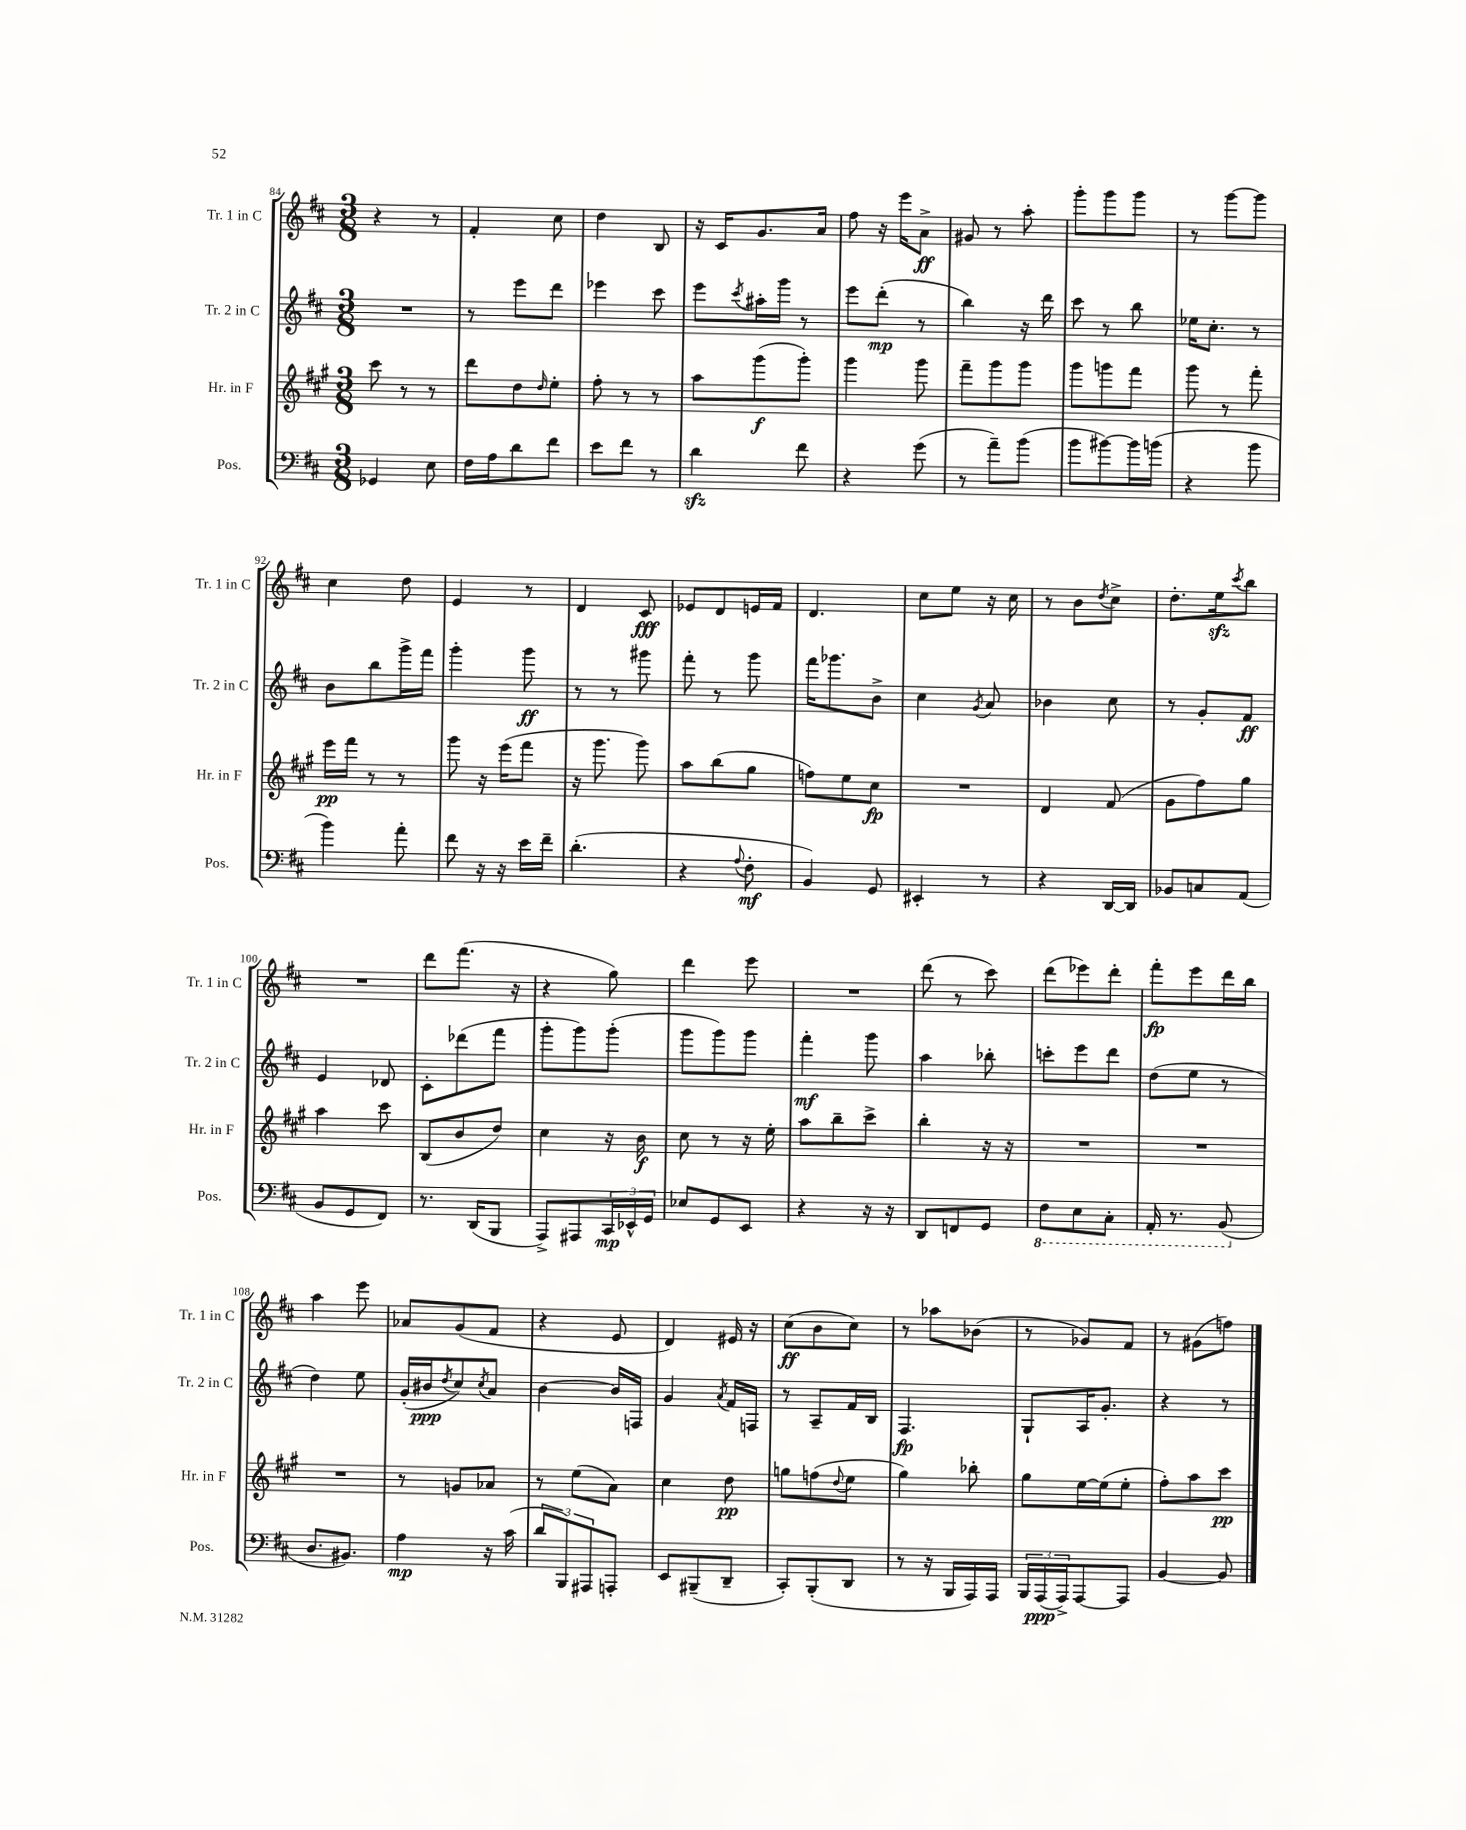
<<
\new StaffGroup <<
\new Staff = "s0" \with { instrumentName = "Tr. 1 in C" shortInstrumentName = "Tr. 1 in C" } {
    \clef treble \key d \major \numericTimeSignature \time 3/8
    r4 r8 |
    fis'4-. cis''8 |
    d''4 b8 |
    r16 cis'16 g'8. a'16 |
    fis''8 r16 e'''16 a'8->\ff |
    gis'8 r8 a''8-. |
    g'''8-. g'''8 g'''8 |
    r8 g'''8~ g'''8 |
    cis''4 d''8 |
    e'4 r8 |
    d'4 cis'8\fff |
    ees'8 d'8 e'16 fis'16 |
    d'4. |
    cis''8 e''8 r16 cis''16 |
    r8 b'8 \acciaccatura { d''8 } cis''8-> |
    d''8.-. e''16\sfz \acciaccatura { cis'''8 } b''8 |
    R4. |
    d'''8 fis'''8.( r16 |
    r4 g''8) |
    d'''4 e'''8 |
    R4. |
    d'''8( r8 cis'''8) |
    d'''8( ees'''8) d'''8-. |
    fis'''8-.\fp e'''8 d'''16 b''16 |
    a''4 e'''8 |
    aes'8 g'8( fis'8 |
    r4 e'8 |
    d'4) eis'16 r16 |
    cis''8\ff( b'8 cis''8) |
    r8 aes''8 bes'8( |
    r8 ges'8) fis'8 |
    r8 gis'8( f''8) \bar "|." |
}
\new Staff = "s1" \with { instrumentName = "Tr. 2 in C" shortInstrumentName = "Tr. 2 in C" } {
    \clef treble \key d \major \numericTimeSignature \time 3/8
    R4. |
    r8 e'''8 d'''8 |
    ees'''4 cis'''8 |
    e'''8 \acciaccatura { cis'''8 } ais''16-. g'''16 r8 |
    e'''8 d'''8-.\mp( r8 |
    b''4) r16 d'''16 |
    cis'''8 r8 b''8 |
    ees''16 cis''8.-. r8 |
    b'8 b''8 g'''16-> fis'''16 |
    g'''4-. g'''8\ff |
    r8 r8 gis'''8 |
    fis'''8-. r8 g'''8 |
    fis'''16 ges'''8. b'8-> |
    cis''4 \acciaccatura { g'8 } a'8 |
    bes'4 cis''8 |
    r8 g'8-. fis'8\ff |
    e'4 des'8 |
    cis'8-. des'''8( fis'''8 |
    g'''8-. g'''8) g'''8-.( |
    g'''8 g'''8) g'''8 |
    fis'''4-.\mf g'''8 |
    a''4 bes''8-. |
    c'''8-. e'''8 d'''8 |
    d''8( e''8 r8 |
    d''4) e''8 |
    g'16-.( bis'16\ppp \acciaccatura { d''8 } cis''8) \acciaccatura { cis''8 } a'8 |
    b'4~ b'16 f16 |
    g'4 \acciaccatura { a'8 } fis'16 f16 |
    r8 a8-- fis'16 b16 |
    fis4.\fp |
    g8-! a16 g'8.-. |
    r4 r8 \bar "|." |
}
\new Staff = "s2" \with { instrumentName = "Hr. in F" shortInstrumentName = "Hr. in F" } {
    \clef treble \key a \major \numericTimeSignature \time 3/8
    cis'''8 r8 r8 |
    d'''8 d''8 \grace { d''16 } e''8-. |
    fis''8-. r8 r8 |
    a''8 gis'''8\f( gis'''8-.) |
    gis'''4 gis'''8 |
    fis'''8-- gis'''8 gis'''8 |
    gis'''8 g'''8 fis'''8 |
    gis'''8 r8 fis'''8-. |
    e'''16\pp fis'''16 r8 r8 |
    gis'''8 r16 e'''16( fis'''8 |
    r16 gis'''8. gis'''8) |
    a''8 b''8( gis''8 |
    f''8) e''8 cis''8\fp |
    R4. |
    d'4 fis'8( |
    gis'8 fis''8) gis''8 |
    a''4 cis'''8 |
    b8( b'8 d''8) |
    cis''4 r16 b'16\f |
    cis''8 r8 r16 e''16-. |
    a''8 b''8-- cis'''8-> |
    b''4-. r16 r16 |
    R4. |
    R4. |
    R4. |
    r8 g'8 aes'8 |
    r8 e''8( a'8) |
    cis''4 d''8\pp |
    g''8 f''8( \appoggiatura { d''8 } e''8 |
    gis''4) bes''8-. |
    gis''8 e''16~ e''16( e''8-. |
    fis''8-.) a''8 cis'''8\pp \bar "|." |
}
\new Staff = "s3" \with { instrumentName = "Pos." shortInstrumentName = "Pos." } {
    \clef bass \key d \major \numericTimeSignature \time 3/8
    ges,4 e8 |
    fis16 a16 d'8 fis'8 |
    e'8 fis'8 r8 |
    d'4\sfz fis'8 |
    r4 g'8( |
    r8 a'8--) b'8( |
    b'8 bis'8~) bis'16 b'16( |
    r4 b'8 |
    b'4) a'8-. |
    fis'8 r16 r16 e'16 fis'16-- |
    d'4.-.( |
    r4 \appoggiatura { a8 } fis8-.\mf |
    b,4) g,8 |
    eis,4-. r8 |
    r4 d,16~ d,16 |
    bes,8 c8 a,8( |
    b,8 g,8 fis,8) |
    r8. d,16( b,,8 |
    a,,8->) ais,,8 \tuplet 3/2 { cis,16\mp ees,16-^ g,16 } |
    ees8 g,8 e,8 |
    r4 r16 r16 |
    d,8 f,8 g,8 |
    \ottava #-1 fis,8 e,8 cis,8-. |
    a,,16-. r8. b,,8( \ottava #0 |
    d8. bis,8.) |
    a4\mp r16 cis'16( |
    \tuplet 3/2 { d'8 b,,8) ais,,8 } a,,8-. |
    e,8 bis,,8--( d,8-- |
    cis,8-.) b,,8-.( d,8 |
    r8 r16 b,,16 a,,16) a,,16 |
    \tuplet 3/2 { b,,16 a,,16\ppp( a,,16->) } a,,8~ a,,8 |
    b,4~ b,8 \bar "|." |
}
>>
>>
\layout { \context { \Score currentBarNumber = #84 } }
